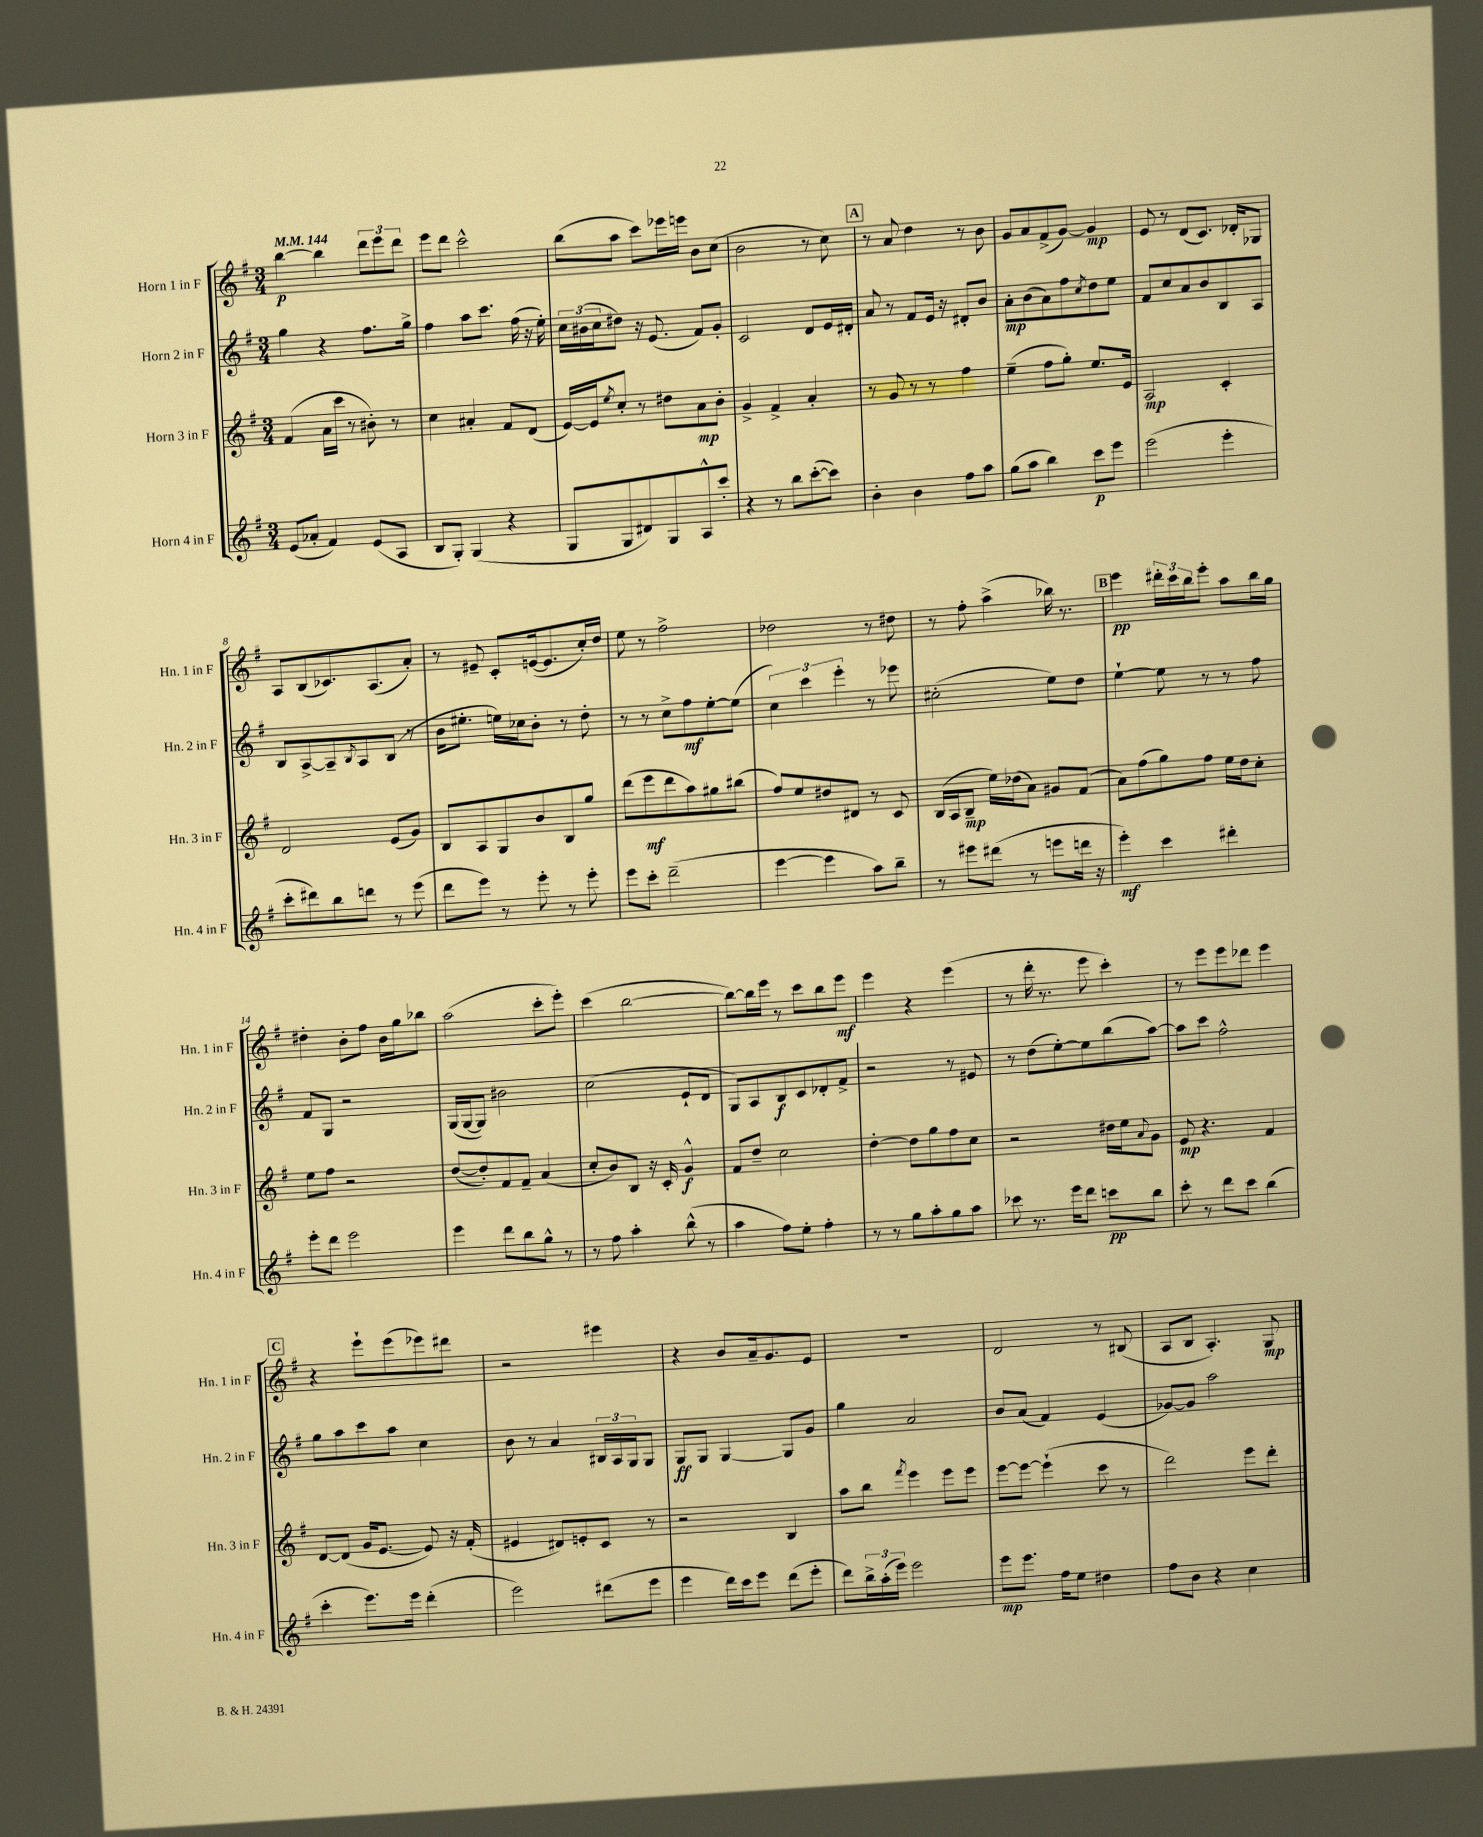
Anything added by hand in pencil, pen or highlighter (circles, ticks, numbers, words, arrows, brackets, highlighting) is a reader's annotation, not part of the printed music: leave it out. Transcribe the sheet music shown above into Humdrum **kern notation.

**kern	**dynam	**kern	**dynam	**kern	**dynam	**kern	**dynam
*part4	*part4	*part3	*part3	*part2	*part2	*part1	*part1
*staff4	*staff4	*staff3	*staff3	*staff2	*staff2	*staff1	*staff1
*I"Horn 4 in F	*	*I"Horn 3 in F	*	*I"Horn 2 in F	*	*I"Horn 1 in F	*
*I'Hn. 4 in F	*	*I'Hn. 3 in F	*	*I'Hn. 2 in F	*	*I'Hn. 1 in F	*
*clefG2	*	*clefG2	*	*clefG2	*	*clefG2	*
*k[f#]	*	*k[f#]	*	*k[f#]	*	*k[f#]	*
*M3/4	*	*M3/4	*	*M3/4	*	*M3/4	*
*MM144	*	*MM144	*	*MM144	*	*MM144	*
=1	=1	=1	=1	=1	=1	=1	=1
(8e/L	.	(4f#/	.	4gg\	.	[4bb\	p
8a-X'/J	.	.	.	.	.	.	.
4f#/)	.	16a\LL	.	4r	.	4bb\]	.
.	.	16ccc\JJ	.	.	.	.	.
.	.	8r	.	.	.	.	.
(8e/L	.	8b#X'\)	.	8.ff#\L	.	12ddd\L	.
.	.	.	.	.	.	12eee\	.
8A/J	.	8r	.	.	.	.	.
.	.	.	.	.	.	12ddd\J	.
.	.	.	.	16gg^\Jk	.	.	.
=2	=2	=2	=2	=2	=2	=2	=2
8B/L	.	4cc\	.	4ff#\	.	8eee\L	.
8G'/J)	.	.	.	.	.	8ddd\J	.
(4G/	.	4a#X'/	.	8aa\L	.	2ccc^^\	.
.	.	.	.	8.ccc\J	.	.	.
4r	.	8f#/L	.	.	.	.	.
.	.	.	.	(16ff#\	.	.	.
.	.	(8d/J	.	16r	.	.	.
.	.	.	.	16ee'\)	.	.	.
=3	=3	=3	=3	=3	=3	=3	=3
8G/L	.	[16e/LL)	.	24cc\LL	.	(8bb\L	.
.	.	.	.	(24b#X\	.	.	.
.	.	16e/J]	.	.	.	.	.
.	.	.	.	24cc\J	.	.	.
.	.	8qee/	.	.	.	.	.
8G/	.	8cc'/J	.	8dd#X\J)	.	8aa\J	.
8d#X/)	.	8r	.	16r	.	8ccc\L)	.
.	.	.	.	(8.e/	.	.	.
8G/	.	8dd#X\L	.	.	.	16eee-X\L	.
.	.	.	.	.	.	16eeen\JJ	.
8A^^/	.	8a\	mp	8f#/L)	.	8b\L	.
8ccc'/J	.	8b'\J	.	8g'/J	.	(8cc\J	.
=4	=4	=4	=4	=4	=4	=4	=4
4r	.	4g^/	.	2c/	.	2b\	.
8r	.	4f#^/	.	.	.	.	.
8bb\L	.	.	.	.	.	.	.
([8ccc'\	.	4a'/	.	8d/L	.	8r	.
8ccc\J])	.	.	.	16e/L	.	8cc\)	.
.	.	.	.	16d#X'/JJ	.	.	.
!!LO:REH:place=s1:t=A
=5	=5	=5	=5	=5	=5	=5	=5
4b'\	.	8r	.	8a/	.	8r	.
.	.	8g/	.	8r	.	8a/	.
4b\	.	8r	.	8f#/L	.	4dd\	.
.	.	8r	.	16e/Jk	.	.	.
.	.	.	.	16r	.	.	.
8ff#\L	.	4ff#\	.	8d#X'/L	.	8r	.
8aa\J	.	.	.	8b/J	.	8b\	.
=6	=6	=6	=6	=6	=6	=6	=6
(8gg\L	.	(4ee~\	.	8a'\L	mp	8g/L	.
8aa\J	.	.	.	(8b\	.	8a/	.
4bb\)	.	8ff#\L	.	8a\)	.	(8f#^/	.
.	.	8gg'\J)	.	8ff#\	.	[8g/J)	.
.	.	.	.	8qcc/	.	.	.
8ccc\L	p	8.ee/L	.	8dd\	.	4g/]	mp
8eee\J	.	.	.	8ee\J	.	.	.
.	.	16e/Jk	.	.	.	.	.
=7	=7	=7	=7	=7	=7	=7	=7
(2eee\	.	2A/	mp	8f#/L	.	8e/	.
.	.	.	.	8cc/	.	8r	.
.	.	.	.	8a/	.	(8d/L	.
.	.	.	.	8b/	.	8.c/J)	.
4eee'\	.	4c'/	.	8B/	.	.	.
.	.	.	.	.	.	16d-X'/KL	.
.	.	.	.	8A/J	.	8G-X/J	.
!!LO:LB:g=z
=8	=8	=8	=8	=8	=8	=8	=8
8ccc'\L	.	2d/	.	8B/L	.	8A/L	.
8ddd#X\)	.	.	.	[8A^/	.	(8B/	.
8bb\	.	.	.	8A~/]	.	8.c-X/)	.
.	.	.	.	8qB/	.	.	.
8dddn\J	.	.	.	8A/	.	.	.
.	.	.	.	.	.	(8.A/	.
8r	.	(8e/L	.	(8B/J	.	.	.
(8eee\	.	8g/J)	.	8r	.	8a'/J)	.
=9	=9	=9	=9	=9	=9	=9	=9
8ddd\L	.	8B/L	.	16b\KL	.	8r	.
.	.	.	.	8.ee#X'\J	.	.	.
8eee\J)	.	8A/	.	.	.	8e#X~/	.
8r	.	8G/	.	16een\LL)	.	8c'/L	.
.	.	.	.	16cc-X\J	.	.	.
8eee'\	.	8b/	.	8b'\J	.	([16en/k	.
.	.	.	.	.	.	8.e/]	.
8r	.	8B/	.	8r	.	.	.
8eee'\	.	8gg/J	.	8dd'\	.	16cc'/L)	.
.	.	.	.	.	.	16dd/JJ	.
=10	=10	=10	=10	=10	=10	=10	=10
8eee\L	.	(8ddd\L	.	8r	.	8ee\	.
8ccc'\J	.	8eee\	mf	8r	.	8r	.
(2ddd~\	.	8ddd\	.	8cc^\L	.	2ff#^\	.
.	.	8aa\)	.	8ff#\	mf	.	.
.	.	8gg#X\	.	[8ee'\	.	.	.
.	.	(8bb#X\J	.	(8ee\J]	.	.	.
=11	=11	=11	=11	=11	=11	=11	=11
[4eee\	.	8ff#/L)	.	6cc\)	.	2dd-X\	.
.	.	8ee/	.	.	.	.	.
.	.	.	.	6ccc\	.	.	.
4eee\]	.	8dd#X/	.	.	.	.	.
.	.	.	.	6eee'\	.	.	.
.	.	8d#X/J	.	.	.	.	.
8aa\L)	.	8r	.	8r	.	8r	.
8bb~\J	.	8c/	.	8eee-X\	.	8dd#X\	.
=12	=12	=12	=12	=12	=12	=12	=12
8r	.	(16B/LL	.	(2cc#X'\	.	8r	.
.	.	16A/J	.	.	.	.	.
8eee#X\L	.	8B~/J	mp	.	.	8ff#'\	.
(8ddd#X\J	.	16ee\LL)	.	.	.	(4aa^\	.
.	.	(16dd-X\J	.	.	.	.	.
8r	.	8a\J)	.	.	.	.	.
8eeen\L	.	8g#X/L	.	8ee\L)	.	16bb-X\)	.
.	.	.	.	.	.	8.r	.
16dddn\Jk	.	(8f#/J	.	8dd\J	.	.	.
16r	.	.	.	.	.	.	.
!!LO:REH:place=s1:t=B
=13	=13	=13	=13	=13	=13	=13	=13
4eee'\)	mf	8a\L)	.	[4ee`\	.	4eee\	pp
.	.	(8ff#\	.	.	.	.	.
4ccc\	.	8gg\)	.	8ee\]	.	24ddd#X'\LL	.
.	.	.	.	.	.	24ccc\	.
.	.	.	.	.	.	24bb\J	.
.	.	8ff#\J	.	8r	.	8eee'\J	.
4ddd#X'\	.	16ee\LL	.	8r	.	8aa\L	.
.	.	16dd\J	.	.	.	.	.
.	.	8cc'\J	.	8ff#\	.	16bb\L	.
.	.	.	.	.	.	16gg\JJ	.
!!LO:LB:g=z
=14	=14	=14	=14	=14	=14	=14	=14
8eee'\L	.	8ee\L	.	8f#/L	.	4dd#X'\	.
8ddd\J	.	8ff#\J	.	8G/J	.	.	.
2eee\	.	2r	.	2r	.	8b'\L	.
.	.	.	.	.	.	8ff#\J	.
.	.	.	.	.	.	16b\LL	.
.	.	.	.	.	.	16gg\J	.
.	.	.	.	.	.	8bb-X\J	.
=15	=15	=15	=15	=15	=15	=15	=15
4eee\	.	([8dd/L	.	(16G/LL	.	(2aa\	.
.	.	.	.	[16G/J	.	.	.
.	.	8dd'/])	.	8G/J])	.	.	.
8ddd\L	.	8f#/	.	2b#X\	.	.	.
8bb\	.	8f#~/J	.	.	.	.	.
8gg^^\J	.	(4a/	.	.	.	8ccc'\L	.
8r	.	.	.	.	.	8eee'\J)	.
=16	=16	=16	=16	=16	=16	=16	=16
8r	.	8cc'/L	.	(2cc\	.	(4ccc\	.
8ff#\	.	8b/)	.	.	.	.	.
4aa'\	.	8B/J	.	.	.	[2bb\	.
.	.	16r	.	.	.	.	.
.	.	16c'/	.	.	.	.	.
(8bb^^\	.	4g^^/	f	8e`/L	.	.	.
8r	.	.	.	8d/J	.	.	.
=17	=17	=17	=17	=17	=17	=17	=17
4aa\	.	8f#/L	.	8G/L)	.	8bb\L_)	.
.	.	8dd~/J	.	8A/	.	16bb\L]	.
.	.	.	.	.	.	16eee\JJ	.
8ff#\L)	.	2cc\	.	8B/	f	8r	.
8ee'\J	.	.	.	8c/	.	8ccc\L	.
4ff#'\	.	.	.	8d-X'/	.	8bb\	.
.	.	.	.	8f#^/J	.	8eee\J	mf
=18	=18	=18	=18	=18	=18	=18	=18
8r	.	[4dd'\	.	2r	.	4eee\	.
8r	.	.	.	.	.	.	.
8gg\L	.	8dd\L]	.	.	.	4r	.
8aa'\	.	8gg\	.	.	.	.	.
8gg\	.	8ff#\	.	8r	.	(4eee\	.
8aa\J	.	8cc\J	.	8e#X/	.	.	.
=19	=19	=19	=19	=19	=19	=19	=19
8ccc-X\	.	2r	.	8r	.	8r	.
8.r	.	.	.	(8dd\L	.	16ddd'\	.
.	.	.	.	.	.	8.r	.
.	.	.	.	[8ee'\)	.	.	.
16eee\KL	.	.	.	.	.	.	.
8ddd\J	.	.	.	8ee\]	.	8eee\	.
8cccn\L	pp	16dd#X\LL	.	(8bb\	.	4ccc'\)	.
.	.	16ee\J	.	.	.	.	.
.	.	8qqa/	.	.	.	.	.
8bb\J	.	8g\J	.	[8aa\J)	.	.	.
=20	=20	=20	=20	=20	=20	=20	=20
8ccc'\	.	8e/	mp	8aa\L]	.	8r	.
8r	.	4.r	.	8ccc\J	.	8eee\L	.
8ddd\L	.	.	.	2ff#^^\	.	8eee\	.
8ccc\J	.	.	.	.	.	8ddd-X\J	.
(4bb\	.	4f#/	.	.	.	4eee\	.
!!LO:LB:g=z
!!LO:REH:place=s1:t=C
=21	=21	=21	=21	=21	=21	=21	=21
4ccc'\	.	[8d/L	.	8gg\L	.	4r	.
.	.	(8d/J]	.	8aa\	.	.	.
8.eee\L)	.	16g/KL	.	8ccc\	.	8eee`\L	.
.	.	[8.e/J	.	.	.	.	.
.	.	.	.	8aa\J	.	(8eee\	.
16eee\Jk	.	.	.	.	.	.	.
(4ddd'\	.	8e/])	.	4cc\	.	8eee-X\)	.
.	.	16r	.	.	.	8ddd#X\J	.
.	.	(16f#'/	.	.	.	.	.
=22	=22	=22	=22	=22	=22	=22	=22
2eee\)	.	4e#X/	.	8b\	.	2r	.
.	.	.	.	8r	.	.	.
.	.	8d#X/L)	.	4a/	.	.	.
.	.	8en'/	.	.	.	.	.
(8ddd#X\L	.	8c/J	.	24B#X/LL	.	4eee#X\	.
.	.	.	.	24A/	.	.	.
.	.	.	.	24G/J	.	.	.
8eee\J	.	8r	.	8G/J	.	.	.
=23	=23	=23	=23	=23	=23	=23	=23
4eee\	.	2r	.	8G/L	ff	4r	.
.	.	.	.	8G/J	.	.	.
16ddd\LL)	.	.	.	[4G/	.	8b/L	.
16ccc\J	.	.	.	.	.	.	.
8eee\J	.	.	.	.	.	16a~/k	.
.	.	.	.	.	.	8.g/	.
(8ddd\L	.	4B/	.	8G/L]	.	.	.
8eee'\J	.	.	.	8g/J	.	8e/J	.
=24	=24	=24	=24	=24	=24	=24	=24
8ddd\L)	.	8aa\L	.	4gg\	.	2.r	.
24bb^\L	.	8bb\J	.	.	.	.	.
(24aa'\	.	.	.	.	.	.	.
24eee\JJ)	.	.	.	.	.	.	.
.	.	8qfff#/	.	.	.	.	.
2eee\	.	4eee\	.	2a/	.	.	.
.	.	8eee\L	.	.	.	.	.
.	.	8eee\J	.	.	.	.	.
=25	=25	=25	=25	=25	=25	=25	=25
8eee\L	mp	[8eee\L	.	8b/L	.	2d/	.
8.eee\J	.	8eee\J_	.	(8a/J	.	.	.
.	.	(4eee`\]	.	4f#/)	.	.	.
16ff#\KL	.	.	.	.	.	.	.
8ee\J	.	.	.	.	.	.	.
4dd#X\	.	8ccc\	.	(4e/	.	8r	.
.	.	8r	.	.	.	(8B#X/	.
=26	=26	=26	=26	=26	=26	=26	=26
8ff#\L	.	2ddd\)	.	[8g-X/L)	.	8A/L	.
8b\J	.	.	.	8g-/J]	.	8B/J	.
4r	.	.	.	2aa\	.	4.A'/)	.
4cc\	.	8eee\L	.	.	.	.	.
.	.	8ddd'\J	.	.	.	8G/	mp
==	==	==	==	==	==	==	==
*-	*-	*-	*-	*-	*-	*-	*-
